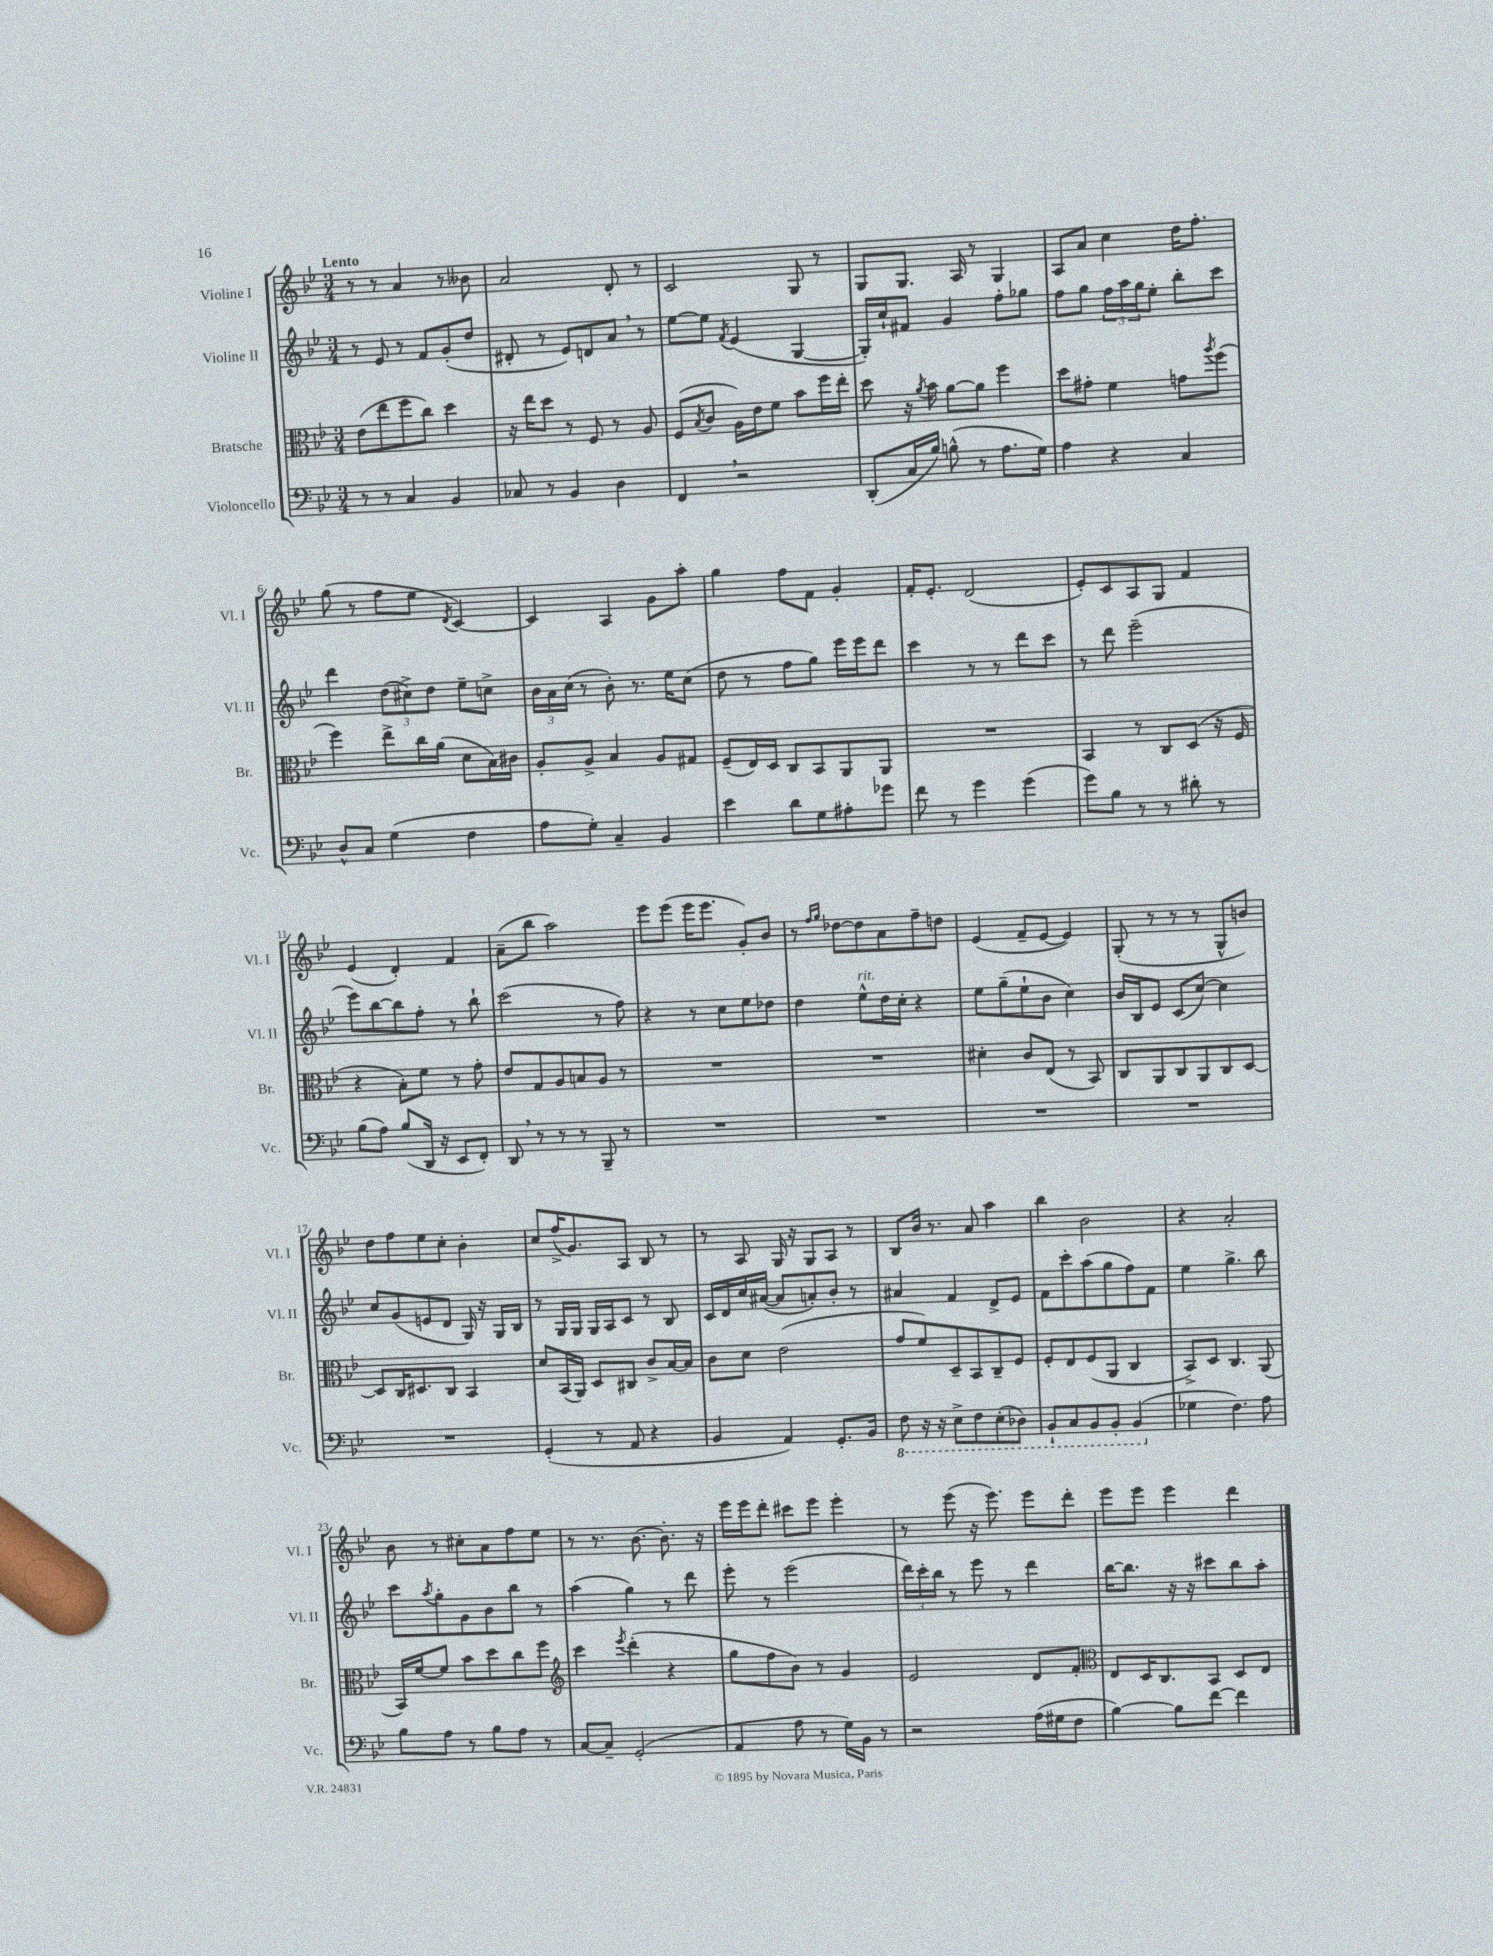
<<
\new StaffGroup <<
\new Staff = "s0" \with { instrumentName = "Violine I" shortInstrumentName = "Vl. I" } {
    \clef treble \key bes \major \numericTimeSignature \time 3/4 \tempo "Lento"
    r8 r8 a'4 r8 beses'8 |
    a'2 d'8-. r8 |
    c'2 g8 r8 |
    g8 g8. a16 r8 g4 |
    a8 a'8 c''4 d''16 f''8.-. |
    g''8( r8 f''8 ees''8 \acciaccatura { d'8 } c'4~) |
    c'4 a4 g'8 a''8-. |
    g''4 f''8 f'8 g'4-. |
    f'16-. ees'8.-. d'2( |
    ees'8-.) c'8 a8 g8 f'4 |
    ees'4( d'4-.) f'4 |
    a'8--( bes''8 a''2) |
    ees'''8 ees'''8( ees'''16 ees'''8. g'8-.) bes'8 |
    r8 \grace { f''16 g''16 } des''8~ des''8 a'8 f''8-- d''8 |
    ees'4( f'8-- ees'8~ ees'4) |
    g8-.( r8 r8 r8 g8-^ b'8) |
    d''8 f''8 ees''8 c''8-. bes'4-. |
    c''8 f''16->( g'8.) a8 bes8 r8 |
    r8 a8 g16 r16 g8 a8 r8 |
    bes8 bes'16 r8. a'8 a''4 |
    bes''4 bes'2 |
    r4 a'2-. |
    bes'8 r8 cis''8-. a'8 f''8 ees''8 |
    r8 r8. bes'8.~ bes'8.-. r16 |
    ees'''16 ees'''16 d'''8-. cis'''8 ees'''8 ees'''4-. |
    r8 ees'''8( r16 ees'''8.) ees'''8 d'''8-. |
    ees'''8 ees'''8 ees'''4 d'''4 \bar "|." |
}
\new Staff = "s1" \with { instrumentName = "Violine II" shortInstrumentName = "Vl. II" } {
    \clef treble \key bes \major \numericTimeSignature \time 3/4
    r8 ees'8 r8 f'8 g'8-.( d''8 |
    dis'8-. r8 ees'8) d'8 a'8 \breathe r8 |
    ees''8~ ees''8 \acciaccatura { f'8 } ees'4( g4~ |
    g16-.) c''16-! fis'8 g'4 f''8-. ges''8 |
    f''8 g''8 \tuplet 3/2 { f''16 a''16 g''16 } ees''8-. bes''8-. c'''8 |
    d'''4 \tuplet 3/2 { d''8( cis''8->) d''8 } ees''8-- c''8-> |
    \tuplet 3/2 { bes'16 a'16 c''16( } r8 bes'8-.) r8. ees''16 c''8( |
    d''8 r8 f''8 g''8) ees'''16 ees'''16 d'''8 |
    c'''4 r8 r8 d'''8 c'''8 |
    r8 d'''8 ees'''2--( |
    ees'''8) bes''8~ bes''8 f''8-. r8 bes''8-! |
    c'''2( r8 f''8) |
    r4 r8 c''8 ees''8 des''8 |
    d''4 ees''8-^^\markup { \italic "rit." } d''16 c''16-. r4 |
    ees''8 g''8--( ees''8-! bes'8 c''4) |
    bes'16 bes16 ees'8 c'8( c''8~) c''4 |
    c''8 g'8( e'8 d'8 g16) r16 g16 bes16 |
    r8 g16 g16 g16 a16 c'8 r8 bes8 |
    c'16 d'16 c''16 ais'16~( ais'8 a'8-.) bes'8-. r8 |
    ais'4 f'4 d'8-> ees'8 |
    f'8 c'''8-. a''8( g''8 f''8) f'8 |
    ees''4 g''4.-> bes''8 |
    c'''8 \acciaccatura { a''8 } g''8-. g'8 bes'8 bes''8 r8 |
    a''4( g''4) r8 d'''8 |
    ees'''8-. r8 ees'''2( |
    \tuplet 3/2 { d'''16) c'''16-. bes''16 } r8 ees'''8 r8 d'''4 |
    bes''16~ bes''8. r16 r16 cis'''8 bes''8 a''8-. \bar "|." |
}
\new Staff = "s2" \with { instrumentName = "Bratsche" shortInstrumentName = "Br." } {
    \clef alto \key bes \major \numericTimeSignature \time 3/4
    ees'8( ees''8 f''8 c''8) d''4 |
    r16 ees''16 d''8 r8 f8 r8 a8 |
    f8( \acciaccatura { bes8 } c'8 a16) ees'16 f'8 bes'8 f''16 ees''16-. |
    d''8 r16 \acciaccatura { a'8 } bes'16 a'8~ a'8 f''4 |
    d''8 gis'8-. f'4 g'8 \acciaccatura { a''8 } f''8( |
    f''4) ees''8-> c''16 a'16( d'8 bes16) cis'16 |
    a8-. a8-> bes4 a8 gis8 |
    f8--( ees16) d16 c8 bes,8 a,8 a,8 |
    R2. |
    bes,4 r8 c8 d8( r16 f16 |
    r4 bes8-.) f'8 r8 g'8-. |
    ees'8 g8 a8 b8 a8 r8 |
    R2. |
    R2. |
    dis'4-. c'8 ees8( r8 bes,8) |
    c8 a,8 c8 a,8 c8 d8~ |
    d8 c16 dis8. c8 bes,4 |
    d'8 bes,16( a,16) d8 cis8 c'8-> bes16~ bes16 |
    c'8 d'8 ees'2( |
    g'8 f'8) d8-- bes,8 c8-- f8 |
    f8-. ees8 f8( a,8 c4 |
    bes,8->) d8 c4. a,8( |
    bes,16) f'16~ f'8 bes'8 d''8 c''8 f''8 |
    \clef treble c'''4 \acciaccatura { ees'''8 } d'''4-.( r4 |
    g''8 f''8 bes'8) r8 g'4 |
    ees'2 d'8 f'8-. |
    \clef alto ees8 d16 c8. bes,8 d8 ees8 \bar "|." |
}
\new Staff = "s3" \with { instrumentName = "Violoncello" shortInstrumentName = "Vc." } {
    \clef bass \key bes \major \numericTimeSignature \time 3/4
    r8 r8 c4 bes,4 |
    ces8 r8 bes,4 d4 |
    f,4 \breathe r2 |
    d,8-.( c16 bes16) b8-^( r8 a8. g16) |
    a4 r4 c4 |
    d8-^ c8 g4( f4 |
    a8 g8-.) c4-- bes,4 |
    ees'4 d'8 g8 ais8-. ges'8 |
    f'8 r8 g'4 g'4( |
    g'8) bes8 r8 r8 dis'8-. r8 |
    bes8( a8) bes8( d,16 r16 ees,8 f,8-.) |
    d,8 \breathe r8 r8 r8 bes,,8-- r8 |
    R2. |
    R2. |
    R2. |
    R2. |
    R2. |
    g,4-.( r8 a,8 r4 |
    bes,4 a,4) g,8.-. bes,16 |
    \ottava #-1 f,8 r16 r16 ees,8-> f,8 ees,8-.( des,8) |
    bes,,8-! c,8 bes,,8 bes,,8-. bes,,4( \ottava #0 |
    ges4 f4.) a8 |
    bes8 a8 r8 bes8 a8 r8 |
    c8~ c8-- g,2-.( |
    a,4 a8 r8 g16) bes,16 r8 |
    r2 a16( gis16 f8 |
    bes4~) bes8 f'8~ f'4 \bar "|." |
}
>>
>>
